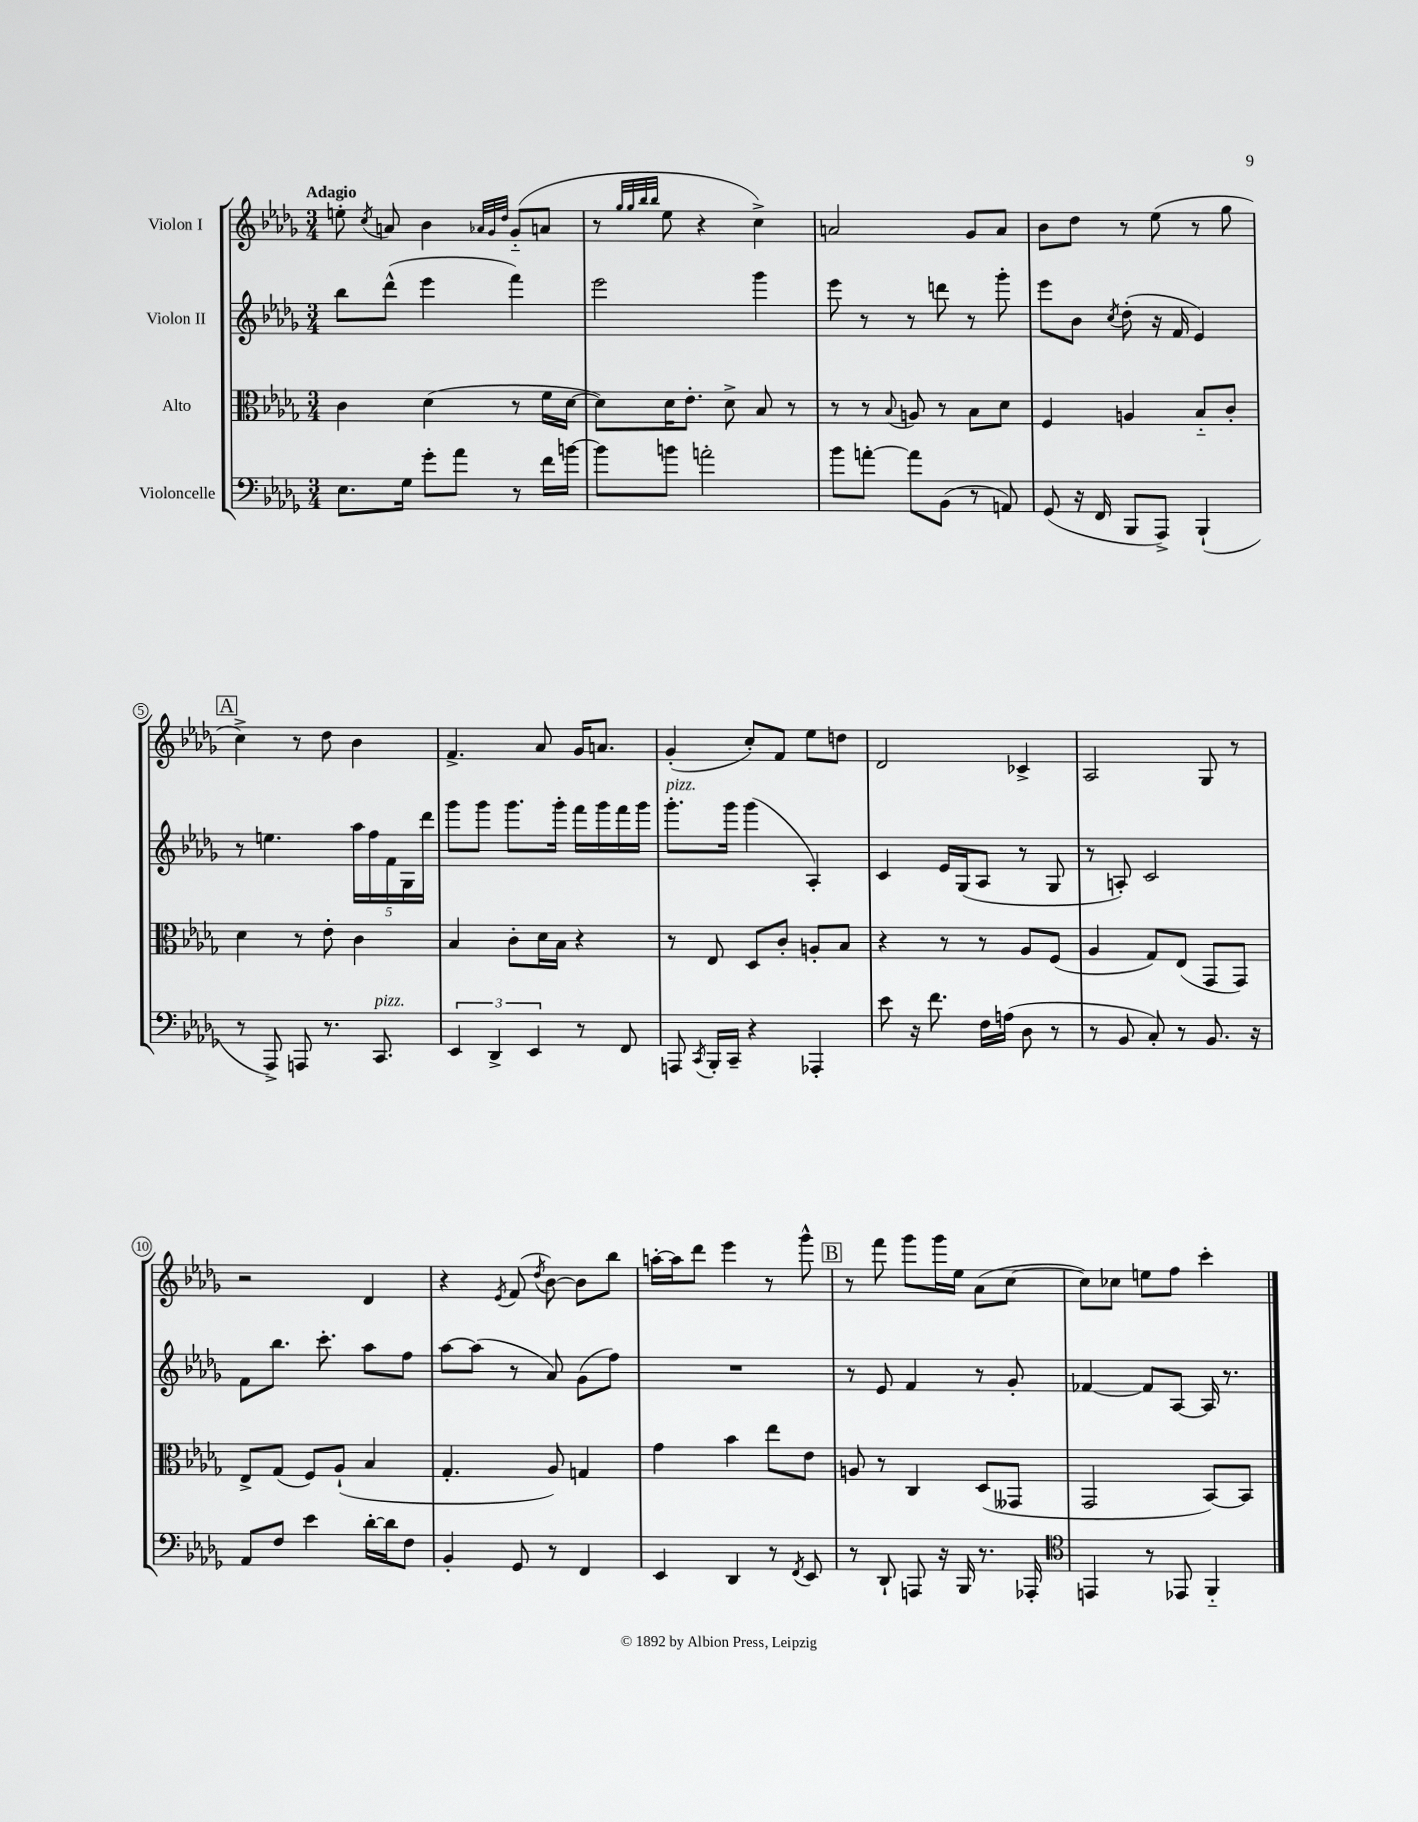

**kern	**kern	**kern	**kern
*part4	*part3	*part2	*part1
*staff4	*staff3	*staff2	*staff1
*I"Violoncelle	*I"Alto	*I"Violon II	*I"Violon I
*clefF4	*clefC3	*clefG2	*clefG2
*k[b-e-a-d-g-]	*k[b-e-a-d-g-]	*k[b-e-a-d-g-]	*k[b-e-a-d-g-]
*M3/4	*M3/4	*M3/4	*M3/4
=1	=1	=1	=1
!	!	!	!LO:TX:a:B:t=Adagio
8.E-\L	4c\	8bb-\L	8een'\
.	.	.	8qcc/
.	.	(8ddd-^^\J	8an/
16G-\Jk	.	.	.
8g-'\L	(4d-\	4eee-\	4b-\
8a-\J	.	.	.
.	.	.	32qqa-X/LLL
.	.	.	32qqg-/
.	.	.	32qqdd-/JJJ
8r	8r	4fff\)	(8g-/L
16f\LL	16f\LL	.	8an/J
[16bn\JJ	[16d-\JJ	.	.
=2	=2	=2	=2
8b\L]	8d-\L])	2eee-\	8r
.	.	.	32qqgg-/LLL
.	.	.	32qqgg-/
.	.	.	32qqbb-/
.	.	.	32qqbb-/JJJ
8bn\J	16d-\K	.	8ee-\
.	8.e-'\J	.	.
2an'\	.	.	4r
.	8d-^\	.	.
.	8B-/	4ggg-\	4cc^\)
.	8r	.	.
=3	=3	=3	=3
8b-\L	8r	8eee-\	2an/
[8an'\J	8r	8r	.
.	8qqB-/	.	.
8a\L]	8An/	8r	.
(8BB-\J	8r	8dddn\	.
8r	8B-\L	8r	8g-/L
8AAn/)	8d-\J	8ggg-'\	8a/J
=4	=4	=4	=4
(8GG-/	4F/	8eee-\L	8b-\L
16r	.	8b-\J	8dd-\J
16FF/	.	.	.
.	.	8qcc/	.
8BBB-/L	4An/	(8dd-'\	8r
8AAA-^/J)	.	16r	(8ee-\
.	.	16f/	.
(4BBB-`/	8B-/L	4e-/)	8r
.	8c'/J	.	8gg-\
!!LO:LB:g=z
!!LO:REH:place=s1:t=A
=5	=5	=5	=5
8r	4d-\	8r	4cc^\)
8AAA-^/)	.	4.een\	.
8AAAn/	8r	.	8r
8.r	8e-'\	.	8dd-\
.	4c\	20aa-\LL	4b-\
.	.	20ff\	.
!LO:TX:a:i:t=pizz.	!	!	!
8.CC/	.	.	.
.	.	20f\	.
.	.	20G-\	.
.	.	20ddd-\JJ	.
=6	=6	=6	=6
6EE-/	4B-/	8ggg-\L	4.f^/
.	.	8ggg-\J	.
6DD-^/	.	.	.
.	8c'\L	8.ggg-\L	.
6EE-/	.	.	.
.	16d-\L	.	8a-/
.	16B-\JJ	16ggg-'\Jk	.
8r	4r	16fff\LL	16g-/KL
.	.	16ggg-\	8.an/J
8FF/	.	16fff\	.
.	.	16ggg-\JJ	.
=7	=7	=7	=7
!	!	!LO:TX:a:i:t=pizz.	!
8AAAn/	8r	8.ggg-'\L	(4g-'/
8qCC/	.	.	.
16BBB-'/LL	8E-/	.	.
16CC~/JJ	.	16ggg-\Jk	.
4r	8D-/L	(4ggg-\	8cc'/L)
.	8c'/J	.	8f/J
4AAA-X'/	8An'/L	4A-'/)	8ee-\L
.	8B-/J	.	8ddn\J
=8	=8	=8	=8
8e-\	4r	4c/	2d-/
16r	.	.	.
8.f\	.	.	.
.	8r	16e-/LL	.
.	.	(16G-/J	.
16F\LL	8r	8A-/J	.
(16An\JJ	.	.	.
8D-\	8A-/L	8r	4c-X^/
8r	(8F/J	8G-/	.
=9	=9	=9	=9
8r	4A-/	8r	2A-/
8BB-/	.	8An'/)	.
8C'/)	8G-/L)	2c/	.
8r	(8E-/J	.	.
8.BB-/	8GG-/L	.	8G-/
.	8GG-/J)	.	8r
16r	.	.	.
!!LO:LB:g=z
=10	=10	=10	=10
8AA-/L	8E-^/L	8f\L	2r
8F/J	(8G-/J	8.bb-\J	.
4e-\	8F/L)	.	.
.	.	8.ccc'\	.
.	(8A-`/J	.	.
[16d-'\LL	4B-/	8aa-\L	4d-/
16d-\J]	.	.	.
8F\J	.	8ff\J	.
=11	=11	=11	=11
4BB-'/	4.G-'/	[8aa-\L	4r
.	.	(8aa-\J]	.
.	.	.	8qe-/
8GG-/	.	8r	(8f/
.	.	.	8qdd-/
8r	8A-/)	8a-/)	[8b-\)
4FF/	4Gn/	(8g-\L	8b-\L]
.	.	8ff\J)	8bb-\J
=12	=12	=12	=12
4EE-/	4g-\	2.r	[16aan'\LL
.	.	.	16aa\J]
.	.	.	8ddd-\J
4DD-/	4b-\	.	4eee-\
8r	8ee-\L	.	8r
8qFF/	.	.	.
8EE-/	8e-\J	.	8ggg-^^\
!!LO:REH:place=s1:t=B
=13	=13	=13	=13
8r	8An/	8r	8r
8DD-`/	8r	8e-/	8fff\
8AAAn/	4C/	4f/	8ggg-\L
16r	.	.	16ggg-\L
16BBB-/	.	.	16ee-\JJ
8.r	(8D-/L	8r	(8a-\L
.	8GG--X/J	8g-'/	[8cc\J
16AAA-X'/	.	.	.
=14	=14	=14	=14
*clefC4	*	*	*
4EEn/	2GG-/	[4f-X/	8cc\L])
.	.	.	8cc-X\J
8r	.	8f-/L]	8een\L
8EE-X/	.	[8A-/J	8ff\J
4FF/	[8BB-/L)	16A-/]	4ccc'\
.	.	8.r	.
.	8BB-/J]	.	.
==	==	==	==
*-	*-	*-	*-
